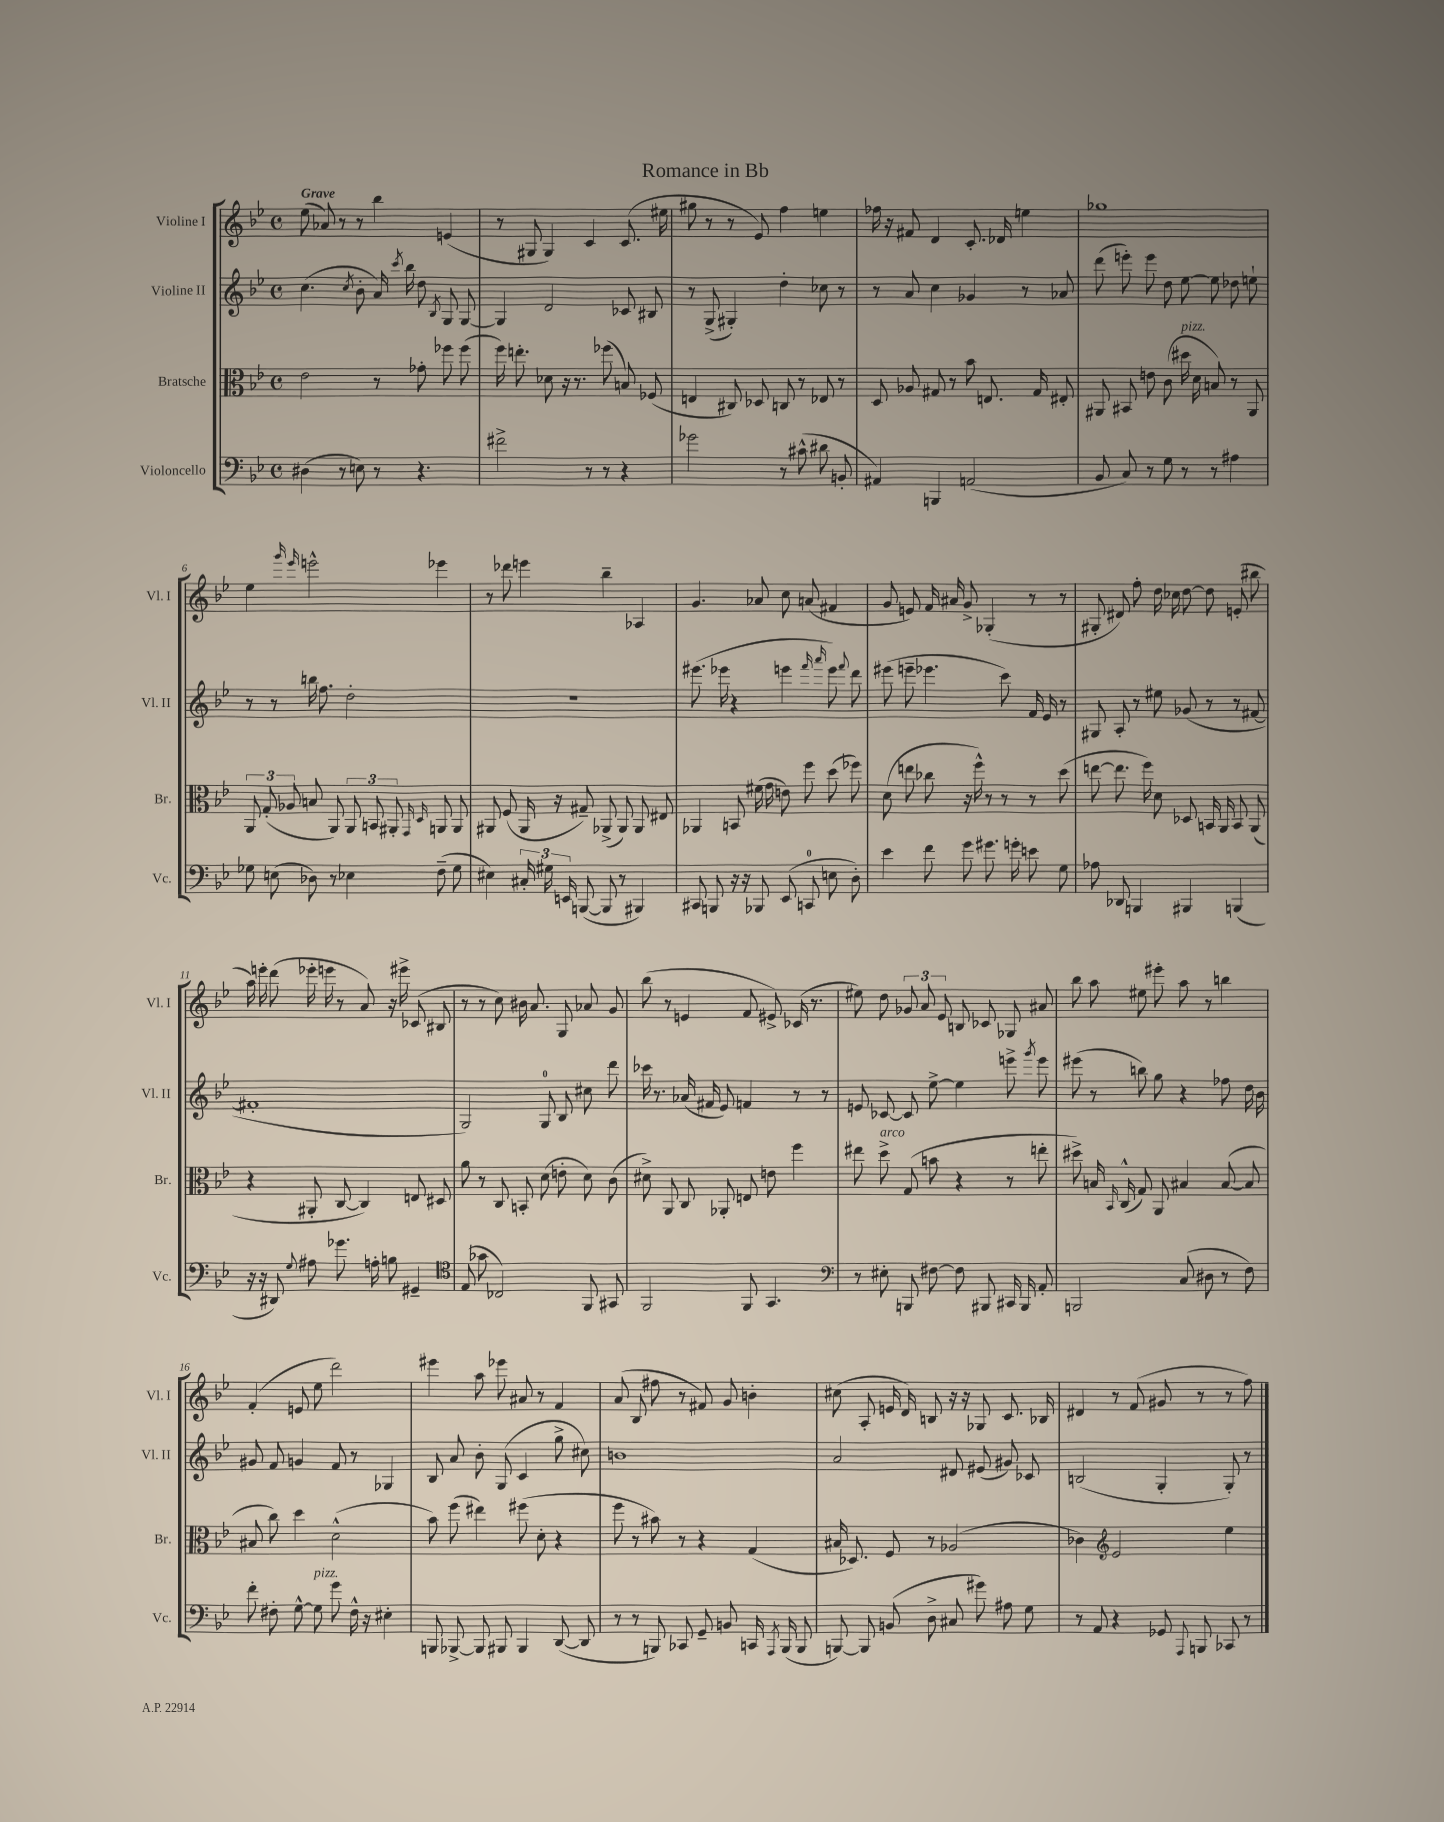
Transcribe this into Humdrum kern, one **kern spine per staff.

**kern	**kern	**kern	**kern
*staff4	*staff3	*staff2	*staff1
*clefF4	*clefC3	*clefG2	*clefG2
*k[b-e-]	*k[b-e-]	*k[b-e-]	*k[b-e-]
*M4/4	*M4/4	*M4/4	*M4/4
*met(c)	*met(c)	*met(c)	*met(c)
(4D#	2e-	(4.cc	(8ee-
.	.	.	8a-)
8r	.	.	8r
.	.	8qcc	.
8E)	.	8b-'	8r
8r	8r	16a)	4bb-
.	.	8qccc	.
.	.	16bb-	.
4.r	8g-'	8dd	.
.	.	8qB-	.
.	8ff-	8G	(4e
.	(8ff-	[8G	.
=	=	=	=
2f#^	16ff)	4G]	8r
.	8.ee'	.	.
.	.	.	8G#
.	8d-	2d	4G#)
.	16r	.	.
.	8.r	.	.
8r	.	.	4c
8r	(8ff-	.	.
4r	8B)	8c-	(8.c
.	(8F-	8B#	.
.	.	.	16ee#
=	=	=	=
2g-	4E	8r	8gg#
.	.	(8G^	8r
.	8C#)	4G#')	8r
.	8D-	.	8e-)
8r	8C	4dd'	4ff
(8c#^^	8r	.	.
8d#	8E-	8cc-	4ee
8BB'	8r	8r	.
=	=	=	=
4AA#)	8D	8r	16ff-
.	.	.	16r
.	8A-	8a	8f#
4BBB	8G#	4cc	4d
.	8r	.	.
(2AA	8b-	4g-	8.c'
.	8.E	.	.
.	.	.	16d-
.	.	8r	4ee
.	16G#	.	.
.	8E#'	8a-	.
=	=	=	=
8BB-	8AA#	(8ddd	1gg-
8C)	8BB#	8eee')	.
8r	8e	8eee	.
8G	(8c	8dd	.
8r	16dd#	[8ee-	.
.	16d	.	.
8r	8B)	8ee-]	.
4A#	8r	8dd-	.
.	8AA#	8ee`	.
=	=	=	=
8G-	12AA	8r	4ee-
.	(12G'	.	.
(8E	.	8r	.
.	12A-	.	.
.	.	.	16qqggg
.	.	.	16qqeee-
8D-)	8B	16bb	2eee^^
.	.	8.ff	.
8r	8AA)	.	.
4E-	12AA	2dd'	.
.	12BB	.	.
.	12AA#'	.	.
.	16qqGG	.	.
.	16qqD	.	.
(8F~	8AA	.	4eee-
8G-	8AA	.	.
=	=	=	=
4E#)	8AA#	1r	8r
.	(8F	.	8ddd-
24C#'	16AA#	.	4eee
24G#	.	.	.
.	16r	.	.
24EE	.	.	.
([8BBB	8G#~)	.	.
8BBB]	(8AA-^	.	4bb-~
8r	8AA-)	.	.
4BBB#)	8AA-	.	4A-
.	8E#	.	.
=	=	=	=
8CC#	4AA-	(8.eee#	4.g
8BBB	.	.	.
.	.	16eee-	.
16r	8BB	4r	.
16r	.	.	.
8BBB-	(16f#	.	8a-
.	16g	.	.
(8EE-	8e)	4eee	8cc
8CC	8ff	.	(8a
.	.	16qqfff	.
.	.	16qqaaa	.
8E	(8dd	8eee)	4f#
.	.	8qqfff	.
8D')	8ff-)	8ddd	.
=	=	=	=
4e-	(8d	(8eee#	8g
.	8ee	8eee~	8e)
8f	8cc-	4.eee-	16f
.	.	.	16a#
8g	16r	.	8g^
.	16ff^^)	.	.
8.g#	8r	.	(4G-'
.	8r	8ccc)	.
16g'	.	.	.
8e	8r	16f	8r
.	.	16e-	.
8G	(8dd	8r	8r
=	=	=	=
8A-	[8ee	8G#	8G#'
8DD-	8.ee]	8A'	8d#)
4BBB	.	8r	8ff'
.	16ff)	.	.
.	8d	8ee#	16dd
.	.	.	16cc-
4BBB#	8D-	(8g-	[8dd
.	16BB	8r	8dd]
.	16AA	.	.
(4BBB	8BB	8r	(8e'
.	(8AA	[8f#	8bb#
=	=	=	=
16r	4r	1f#']	16aa)
16r	.	.	16eee'
8DD#)	.	.	(8ddd
8qqG	.	.	.
8A#	8AA#'	.	16eee-'
.	.	.	16eee
8.g-	[8C	.	8r
.	4C])	.	8a)
16A'	.	.	.
8B	.	.	16r
.	.	.	16eee#^
4GG#~	8E	.	(8c-
.	8D#	.	8B#
=	=	=	=
*clefC4	*	*	*
(8E-	8a	2G)	8r
8g-	8r	.	8r
2C-)	8C	.	8cc)
.	8BB'	.	16b#
.	.	.	8.a
.	(8d	8G	.
.	8e'	8B-	8G
8FF	8d)	8cc#	8a-
8GG#	(8c	8ddd	8g
=	=	=	=
2FF	8d#^)	16ccc-	(8bb-
.	.	8.r	.
.	8AA	.	8r
.	8C	(16a-	4e
.	.	16f#	.
.	8AA-'	8e-)	.
8FF	8E	4f	8f
4.GG	8e	.	8e#^)
.	4ff	8r	(16c-
.	.	.	8.r
.	.	8r	.
=	=	=	=
*clefF4	*	*	*
8r	8ee#	8e	8ee#)
8E#'	8dd^	[8c-	8dd
8BBB	(8G	8c-]	12g-
.	.	.	12a
[8F#	8b	[8ee-^	.
.	.	.	12e-
8F#]	4r	4ee-]	8B
8BBB#	.	.	8c-
16CC#	8r	8eee^	8G-
16BBB#	.	.	.
.	.	8qggg	.
8AA'	8ee'	8eee	8a#
=	=	=	=
2BBB	8dd#^)	(8eee#	8bb-
.	16B	8r	8aa
.	16qqBB-	.	.
.	(16C^^	.	.
.	8G)	8bb)	8ee#
.	8AA	8gg	8eee#'
(8C	4B#	4r	8aa
8D#	.	.	8r
8r	([8B#	8ff-	4bb
8F)	8B#]	16dd	.
.	.	16b-	.
=	=	=	=
8f'	8B#	8g#	(4f'
8F#'	8cc)	8f	.
[8G^^	4dd	4g	8e
8G]	.	.	8ee-
8g	(2d^^	8f	2ddd)
16F#^^	.	8r	.
16r	.	.	.
4E#'	.	4G-	.
=	=	=	=
8BBB	8b-)	8B-	4eee#
[8BBB-^	(8ff	8a	.
8BBB-]	4ee#)	8b-'	8aa
8BBB#	.	(8G	8eee-
4BBB#	(8ff#	4c	8a#
.	8d'	.	8r
([8DD	4r	8gg^	4f
8DD]	.	8cc#)	.
=	=	=	=
8r	8ff	1b	(8a
8r	8r	.	8B-
8BBB)	8b#)	.	8ff#
8CC-	8r	.	8r
8GG~	4r	.	8f#)
8BB	.	.	8g
16CC	(4G	.	4b'
8qAAA	.	.	.
(16BBB	.	.	.
8BBB	.	.	.
=	=	=	=
[8BBB)	16B#	2a	(8cc#
.	8.D-)	.	.
8BBB]	.	.	8A'
(8BB	8F	.	16e
.	.	.	16d)
8D^	8r	.	8B
8C#	(2A-	8d#	16r
.	.	.	16r
8g#)	.	(8e#	8G-
8A#	.	8g#)	8.c
8G	.	8c-	.
.	.	.	16B-
=	=	=	=
8r	4c-)	(2B	4d#
8AA	.	.	.
*	*clefG2	*	*
4r	2e-	.	8r
.	.	.	(8f
8GG-	.	4G'	8g#
8qqAAA	.	.	.
8BBB	.	.	8r
8CC-	4ee-	8G')	8r
8r	.	8r	8ff)
==	==	==	==
*-	*-	*-	*-
